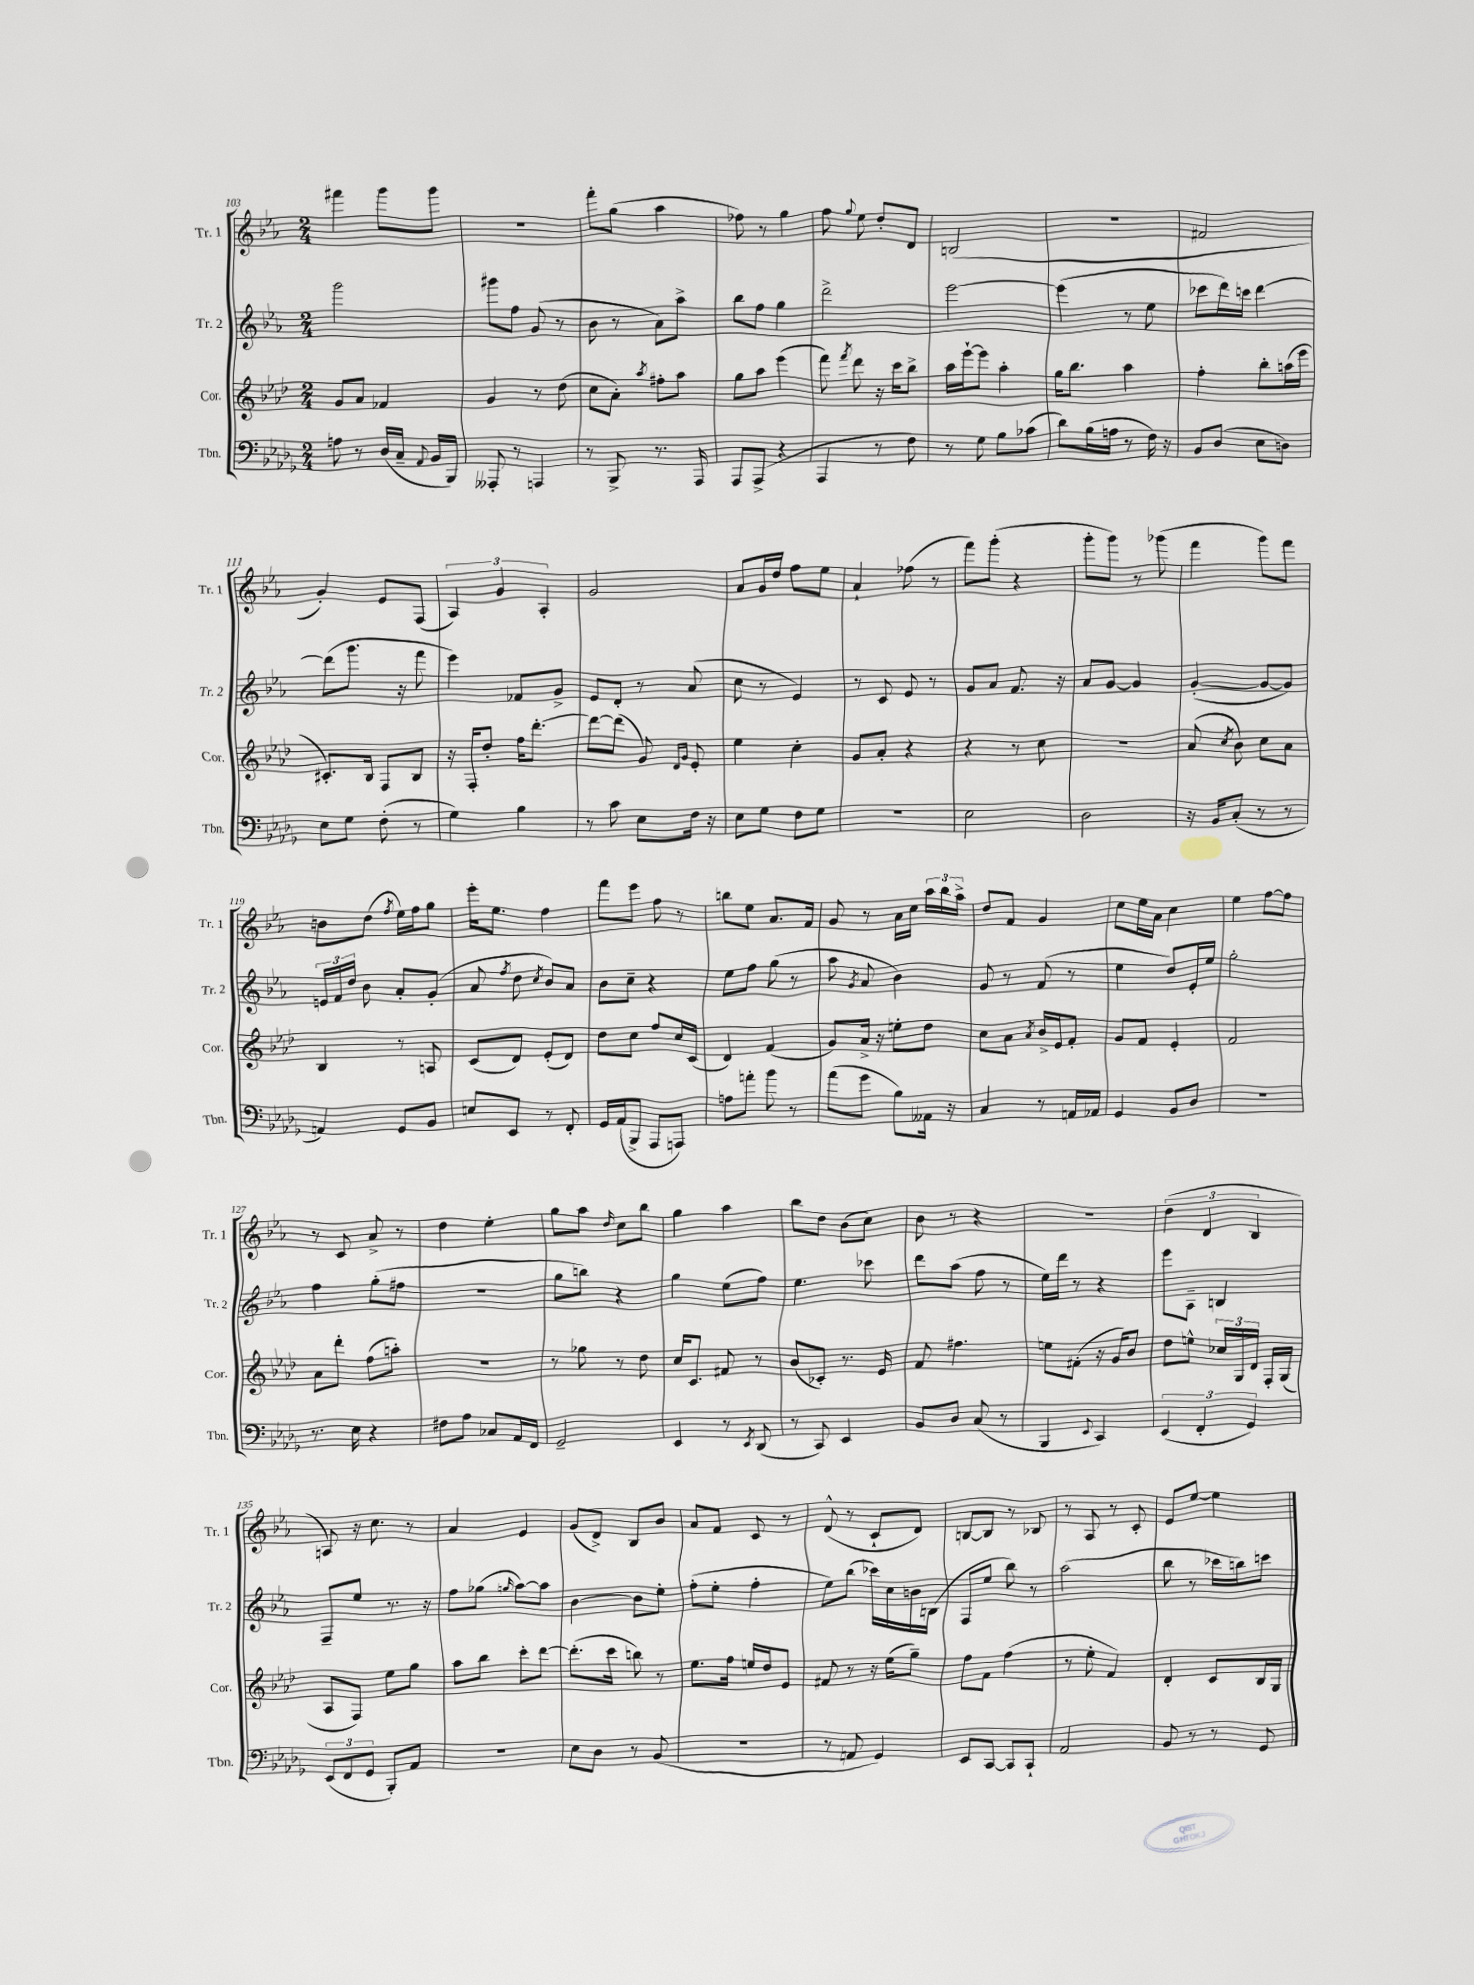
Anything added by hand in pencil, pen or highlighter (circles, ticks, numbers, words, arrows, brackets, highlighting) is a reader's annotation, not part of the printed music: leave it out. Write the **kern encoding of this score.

**kern	**kern	**kern	**kern
*part4	*part3	*part2	*part1
*staff4	*staff3	*staff2	*staff1
*I"Tbn.	*I"Cor.	*I"Tr. 2	*I"Tr. 1
*I'Tbn.	*I'Cor.	*I'Tr. 2	*I'Tr. 1
*clefF4	*clefG2	*clefG2	*clefG2
*k[b-e-a-d-g-]	*k[b-e-a-d-]	*k[b-e-a-]	*k[b-e-a-]
*M2/4	*M2/4	*M2/4	*M2/4
=103	=103	=103	=103
8An\	8g/L	2ggg\	4fff#X\
8r	8a-/J	.	.
(16D-/LL	4f-X/	.	8ggg\L
16C~/JJ	.	.	.
8qqAA-/	.	.	.
16BB-/LL	.	.	8ggg\J
16BBB-/JJ)	.	.	.
=104	=104	=104	=104
8AAA--X'/	4g/	8ggg#X\L	2r
8r	.	8ff\J	.
4AAAn/	8r	(8g/	.
.	(8dd-\	8r	.
=105	=105	=105	=105
8r	8cc\L	8b-\	8fff'\L
8BBB-^/	8a-'\J)	8r	(8gg\J
.	8qaa-/	.	.
8.r	8ff#X'\L	8a-\L)	4aa-\
.	8aa-\J	8aa-^\J	.
16AAA-/	.	.	.
=106	=106	=106	=106
8AAA-/L	8gg\L	8bb-\L	8ff-X\)
(8AAA-^/J	8aa-\J	8ff\J	8r
4r	(4eee-\	4gg\	4gg\
=107	=107	=107	=107
4AAA-/	8fff\)	2ddd^\	8ff\
.	8qfff/	.	8qqgg/
.	8ddd-\	.	8ee-\
8r	16r	.	8dd'/L
.	16ccc\KL	.	.
8F\)	8bb-^\J	.	8d/J
=108	=108	=108	=108
8r	16aa-\LL	[2eee-\	(2Bn/
.	[16eee-`\J	.	.
8G-\	8eee-\J]	.	.
8B-\L	4aa-'\	.	.
(8c-X\J	.	.	.
=109	=109	=109	=109
8d-\L)	16gg\KL	(4eee-\]	2r
.	8.bb-\J	.	.
(16B-\L	.	.	.
16An\JJ	.	.	.
8r	4aa-\	8r	.
16F\)	.	8ee-\	.
16r	.	.	.
=110	=110	=110	=110
8BB-/L	4ff'\	8ccc-X\L	2f#X/
(8D-/J	.	16ddd\L)	.
.	.	16cccn\JJ	.
8E-\L	8bb-'\L	[4ddd\	.
8Dn\J)	(16aan\L	.	.
.	16eee-\JJ	.	.
!!LO:LB:g=z
=111	=111	=111	=111
8E-\L	8.c#X'/L)	(8ddd\L]	4g'/)
8G-\J	.	8.ggg\J	.
.	16B-/Jk	.	.
(8F'\	8F/L	.	8e-/L
.	.	16r	.
8r	8B-/J	8fff\	(8F/J
=112	=112	=112	=112
4G-\)	16r	4eee-\)	6A-/)
.	16F'/KL	.	.
.	8dd-'/J	.	.
.	.	.	6g/
4B-\	16ff\KL	8f-X/L	.
.	[8.ddd-'\J	.	.
.	.	.	6A-'/
.	.	8g^/J	.
=113	=113	=113	=113
8r	8ddd-\L_	8e-/L	2g/
8c\	(8ddd-\J]	8d'/J	.
8E-\L	8g/)	8r	.
.	16qqd-/LL	.	.
.	16qqg/JJ	.	.
16F\Jk	8e-'/	(8a-/	.
16r	.	.	.
=114	=114	=114	=114
8E-\L	4ee-\	8cc\	8a-/L
8G-\J	.	8r	16g/L
.	.	.	16dd/JJ
8F\L	4cc'\	4e-/)	8ff\L
8G-\J	.	.	8ee-\J
=115	=115	=115	=115
2r	8g/L	8r	4a-`/
.	8a-'/J	8c/	.
.	4r	8e-/	(8ff-X\
.	.	8r	8r
=116	=116	=116	=116
2E-\	4r	8g/L	8fff\L)
.	.	8a-/J	(8ggg'\J
.	8r	8.f/	4r
.	8cc\	.	.
.	.	16r	.
=117	=117	=117	=117
2D-\	2r	8a-/L	8ggg'\L
.	.	[8g/J	8ggg\J)
.	.	4g/]	8r
.	.	.	(8ggg-X\
=118	=118	=118	=118
16r	(8a-/	([4g'/	4fff\
16BB-/KL	.	.	.
.	8qcc/	.	.
(8C'/J	8b-\)	.	.
8r	8cc\L	8g/L_	8ggg\L)
8r	8a-\J	8g/J])	8fff\J
!!LO:LB:g=z
=119	=119	=119	=119
4AAn/)	4B-/	24en/LL	8bn\L
.	.	24f/	.
.	.	24dd/JJ	.
.	.	8b-\	(8dd\J
.	.	.	8qff/
8GG-/L	8r	8a-'/L	16ee-\LL)
.	.	.	16ff\J
8BB-/J	8An/	(8g'/J	8gg\J
=120	=120	=120	=120
8En/L	(8c/L	8a-/	16eee-'\KL
.	.	.	8.ee-\J
.	.	8qff/	.
8EE-/J	8d-/J)	8dd\	.
.	.	8qcc/	.
8r	(8e-'/L	8b-/L)	4ff\
8FF'/	8d-/J)	8a-/J	.
=121	=121	=121	=121
16GG-/LL	8dd-\L	8b-\L	8fff\L
(16AA-/J	.	.	.
8BBB-^/J	8cc\J	8cc~\J	8eee-\J
8AAA-/L	8ff/L	4r	8ff\
8AAAn/J)	16cc/L	.	8r
.	(16c/JJ	.	.
=122	=122	=122	=122
8An\L	4d-/)	8ee-\L	8bbn\L
8an'\J	.	8ff\J	8ee-\J
8b-\	(4f/	(8gg\	8.a-/L
8r	.	8r	.
.	.	.	16f/Jk
=123	=123	=123	=123
(8a-\L	8g/L)	8aa-\	8g/
.	.	8qg/	.
8g-\J	16a-^/Jk	8a-/	8r
.	16r	.	.
8B-\L)	8een'\L	4b-\)	16a-\LL
.	.	.	16cc\JJ
16AA--X\Jk	8dd-\J	.	24aa-\LL
.	.	.	24bb-\
16r	.	.	.
.	.	.	24aa-^\JJ
=124	=124	=124	=124
4C/	8cc\L	8g/	8dd/L
.	8a-\J	8r	8f/J
.	8qa-/	.	.
8r	16b-^/LL	(8f/	4g/
.	16e-/J	.	.
16AAn/LL	8f'/J	8r	.
16AA-X/JJ	.	.	.
=125	=125	=125	=125
4GG-/	8g/L	4ee-\	8cc\L
.	8f/J	.	16ee-\L
.	.	.	16a-\JJ
8BB-/L	4e-'/	8dd/L)	4cc\
8D-/J	.	16e-'/L	.
.	.	16ee-/JJ	.
=126	=126	=126	=126
2r	2f/	2gg'\	4ee-\
.	.	.	[8ff\L
.	.	.	8ff\J]
!!LO:LB:g=z
=127	=127	=127	=127
8.r	8a-\L	4ff\	8r
.	8ddd-'\J	.	8c/
16E-\	.	.	.
4r	(8ff\L	(8gg'\L	8a-^/
.	8aan'\J)	8ff#X\J	8r
=128	=128	=128	=128
8F#X\L	2r	2r	4dd\
8A-\J	.	.	.
8C-X/L	.	.	4ee-'\
16AA-/L	.	.	.
16FF/JJ	.	.	.
=129	=129	=129	=129
2GG-~/	8r	8gg\L	8gg\L
.	8gg-X\	8bbn\J)	8aa-\J
.	.	.	16qqdd/
.	8r	4r	8cc\L
.	8dd-\	.	8bb-\J
=130	=130	=130	=130
4EE-/	16cc/KL	4gg\	4gg\
.	8.c/J	.	.
8r	8f#X/	(8ee-\L	4aa-\
8qEE-/	.	.	.
(8DD-/	8r	8ff\J)	.
=131	=131	=131	=131
8r	(8b-/L	4.ee-\	8bb-\L
8CC/)	8c-X'/J)	.	8dd\J
4EE-/	8.r	.	(8b-\L
.	.	8ccc-X\	8cc\J)
.	16e-/	.	.
=132	=132	=132	=132
8BB-/L	8f/	8ddd\L	8b-\
8D-/J	4.ff#X\	(8aa-\J	8r
(8C/	.	8ff\	4r
8r	.	8r	.
=133	=133	=133	=133
4BBB-/	8een\L	16ee-\LL)	2r
.	.	16ddd\JJ	.
.	(8f#X'\J	8r	.
8qqEE-/	.	.	.
4CC/)	16r	4r	.
.	16g/KL)	.	.
.	8b-/J	.	.
=134	=134	=134	=134
(6EE-/	8dd-\L	8eee-\L	(6dd\
.	8een^^\J	8A-~\J	.
6FF'/	.	.	6d/
.	24cc-X/LL	4Bn/	.
.	24G/	.	.
6GG-/)	24d-/JJ	.	6B-/
.	16F'/LL	.	.
.	(16G/JJ	.	.
!!LO:LB:g=z
=135	=135	=135	=135
(12EE-/L	8A-/L	8F~/L	8An/)
12FF/	.	.	.
.	8F/J)	8ee-/J	16r
12GG-/J	.	.	.
.	.	.	8.cc\
8BBB-'/L)	8ee-\L	8.r	.
8AA-/J	8gg\J	.	8r
.	.	16r	.
=136	=136	=136	=136
2r	8aa-\L	8ff\L	4a-/
.	8bb-\J	(8gg-X\J	.
.	.	16qqggn/	.
.	8ccc'\L	[8aa-\L)	4e-/
.	[8ddd-\J	8aa-\J]	.
=137	=137	=137	=137
8E-\L	(8.ddd-'\L]	[4b-\	(8g/L
8D-\J	.	.	8d^/J)
.	16ccc\Jk	.	.
8r	8bbn\)	8b-\L]	8B-/L
(8BB-/	8r	8ee-'\J	8b-/J
=138	=138	=138	=138
2r	8.ee-\L	(8ff'\L	8a-/L
.	.	8ee-'\J	8f/J
.	16ff\Jk	.	.
.	16een/LL	4ff'\	8c/
.	16dd-/J	.	.
.	8e-/J	.	8r
=139	=139	=139	=139
8r	8f#X/	8ee-\L)	(8d^^/
8AAn/	8r	(8bb-\J	8r
4GG-/)	16r	16ccc-X\LL)	8c`/L
.	(16ee-\KL	16cc\	.
.	8gg~\J)	16bn\	8d/J)
.	.	(16Bn\JJ	.
=140	=140	=140	=140
8EE-/L	8ff\L	8F/L	[8Bn/L
[8CC/J	8f\J	8ee-/J	8B/J]
8CC/L]	(4ff\	8bb-\)	8r
8CC`/J	.	8r	8B-X/
=141	=141	=141	=141
2AA-/	8r	(2aa-\	8r
.	8ee-'\	.	8A-/
.	4f/)	.	8r
.	.	.	8c'/
=142	=142	=142	=142
8BB-/	4d-'/	8bb-\	8e-/L
8r	.	8r	[8ee-/J
8r	8c/L	16ccc-X\LL	4ee-\]
.	.	16bbn\J)	.
8GG-/	16B-/L	8cccn\J	.
.	16G/JJ	.	.
==	==	==	==
*-	*-	*-	*-
